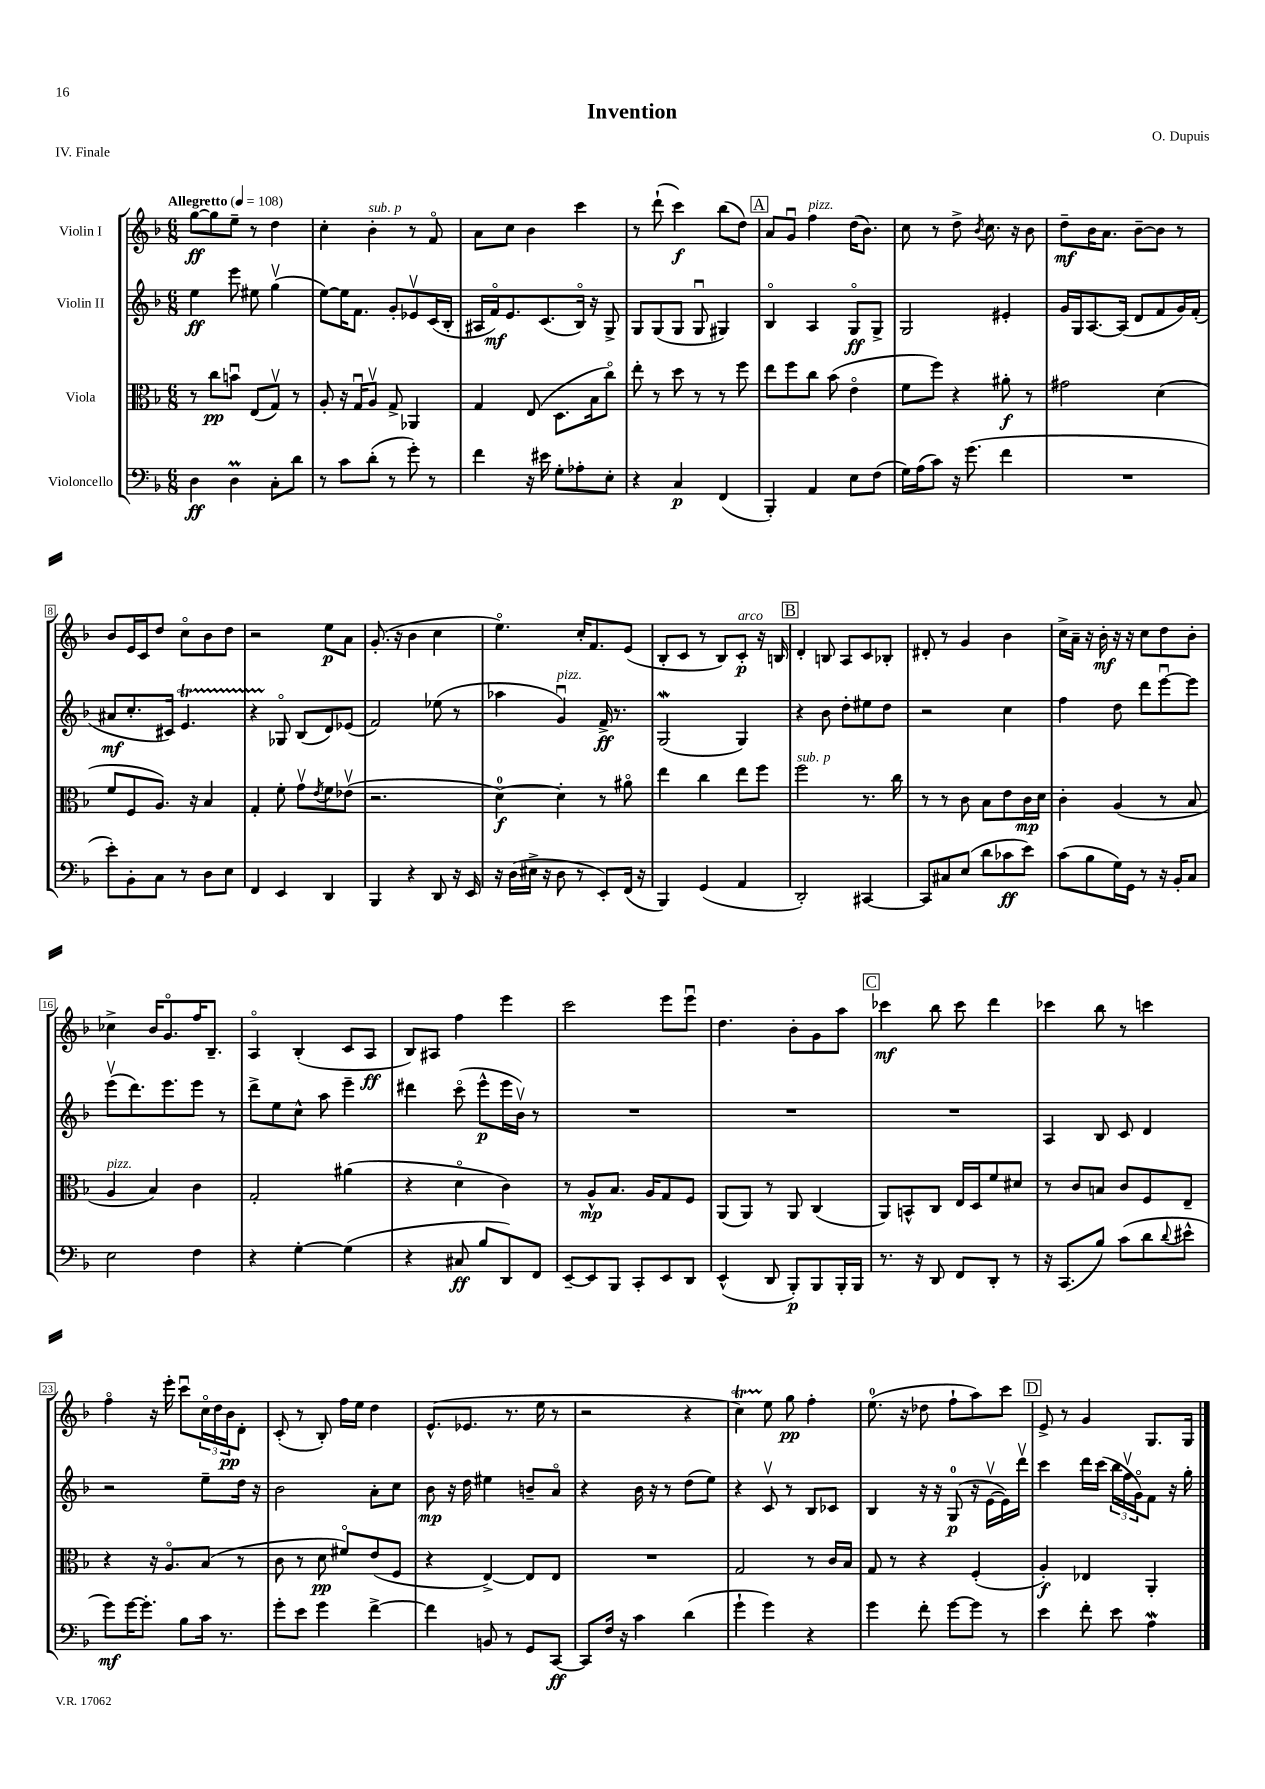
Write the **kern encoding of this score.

**kern	**kern	**kern	**kern
*staff4	*staff3	*staff2	*staff1
*clefF4	*clefC3	*clefG2	*clefG2
*k[b-]	*k[b-]	*k[b-]	*k[b-]
*M6/8	*M6/8	*M6/8	*M6/8
*MM108	*MM108	*MM108	*MM108
4D	8r	4ee	[8gg
.	8cc	.	8gg]
4D	8bu	8eee	8ee~
.	(8E	8ee#	8r
8C'	8Gv)	(4ggv	4dd
8d	8r	.	.
=	=	=	=
8r	8A'	[8ee)	4cc'
8c	16r	16ee]	.
.	16Gu	8.f	.
(8d'	8Av	.	4b-'
8r	8G^	8g'	.
8g')	4AA-	8e-v	8r
8r	.	(16c	8fo
.	.	16B-'	.
=	=	=	=
4f	4G	16A#	8a
.	.	16fo)	.
.	.	8.e	8cc
16r	(8E	.	4b-
16e#	.	(8.c	.
8G'	8.D	.	.
8A-'	.	16B-o)	4ccc
.	16B-	16r	.
8E'	8cco)	8G^	.
=	=	=	=
4r	8ee'	8G	8r
.	8r	(8G	(8ddd`
4C	8dd	8G	4ccc)
.	8r	8Gu	.
(4FF	8r	4G#)	(8bb-
.	8ff	.	8dd)
=	=	=	=
4BBB-')	8ee	4B-o	8a
.	8ff	.	8gu
4AA	8cc	4A	4ff
.	(8b-	.	.
8E	4eo	8Go	(16dd
.	.	.	8.b-)
(8F	.	8G^	.
=	=	=	=
16G)	8f	2G	8cc
(16A	.	.	.
8c)	8ff)	.	8r
16r	4r	.	8dd^
(8.g	.	.	.
.	.	.	8qb-
.	.	.	8.cc
4f	8a#'	4e#'	.
.	.	.	16r
.	8r	.	8b-
=	=	=	=
2.r	2g#	16g	8dd~
.	.	16G	.
.	.	[8.A	16b-
.	.	.	8.a
.	.	(16A]	.
.	.	8d	[8b-~
.	(4d	8f	8b-]
.	.	16g)	8r
.	.	(16f'	.
=	=	=	=
8e')	8f	8a#	8b-
8BB-'	8F	8.cc'	16e
.	.	.	16c
8C	8.A)	.	8dd
.	.	16c#)	.
8r	.	4.e	8cco
.	16r	.	.
8D	4B-	.	8b-
8E	.	.	8dd
=	=	=	=
4FF	4G'	4r	2r
4EE	8f'	8G-o	.
.	8gv	(8B-	.
.	8qe	.	.
4DD	8f	8d)	8ee
.	(8e-v	(8e-	8a
=	=	=	=
4BBB-	2.r	2f)	(8.g'
.	.	.	16r
4r	.	.	4b-
8DD	.	(8ee-	4cc
16r	.	8r	.
16EE	.	.	.
=	=	=	=
16r	[4d)	4aa-	4.eeo)
(16D	.	.	.
16E#^	.	.	.
16r	.	.	.
8D	4d']	4gu)	.
8r	.	.	16cc'
.	.	.	8.f
8EE')	8r	16f^	.
.	.	8.r	.
(16FF	8a#o	.	(8e
16r	.	.	.
=	=	=	=
4BBB-)	4ee	(2G	8B-'
.	.	.	8c
(4GG	4cc	.	8r
.	.	.	8B-)
4AA	8ee	4G)	8c'
.	8ff	.	16r
.	.	.	16B
=	=	=	=
2DD')	2ff	4r	4d'
.	.	8b-	8B
.	.	8dd'	8A
[4CC#	8.r	8ee#	8c
.	.	8dd	8B-'
.	16cc	.	.
=	=	=	=
8CC#]	8r	2r	8d#'
8C#	8r	.	8r
(8E	8c	.	4g
8d	8B-	.	.
8c-	8e	4cc	4b-
8e)	16c	.	.
.	16d	.	.
=	=	=	=
(8c	4c'	4ff	16cc^
.	.	.	16a~
8B-	.	.	16r
.	.	.	16b-'
16G)	(4A	8dd	16r
16GG	.	.	16r
8r	.	8ddd	8cc
16r	8r	[8eeeu	8dd
16BB-'	.	.	.
8C	8B-	8eee]	8b-'
=	=	=	=
2E	4A	(8eeev	4cc-^
.	.	8.ddd)	.
.	4B-)	.	16b-
.	.	8.eee	8.go
4F	4c	8eee	16ff
.	.	.	8.B-~
.	.	8r	.
=	=	=	=
4r	2G'	8ddd^	4Ao
.	.	8ee	.
[4G'	.	8cc^^	(4B-'
.	.	8aa	.
(4G]	(4a#	4eee~	8c
.	.	.	8A
=	=	=	=
4r	4r	4ddd#	8B-)
.	.	.	8A#
8C#	4do	(8ccco	4ff
8B-	.	8eee^^	.
8DD)	4c)	16eee	4eee
.	.	16b-v)	.
8FF	.	8r	.
=	=	=	=
[8EE~	8r	2.r	2ccc
8EE]	8A^^	.	.
8BBB-	8.B-	.	.
8CC'	.	.	.
.	16A	.	.
8EE	8G	.	8eee
8DD	8F	.	8eeeu
=	=	=	=
(4EE^^	(8AA	2.r	4.dd
.	8AA)	.	.
8DD	8r	.	.
8BBB-')	8AA	.	8b-'
8BBB-	(4C	.	8g
16BBB-'	.	.	8aa
16BBB-	.	.	.
=	=	=	=
8.r	8AA)	2.r	4ccc-
.	8BB^^	.	.
16r	.	.	.
8DD	8C	.	8bb-
8FF	16E	.	8ccc-
.	16D	.	.
8DD'	8f	.	4ddd
8r	8d#	.	.
=	=	=	=
16r	8r	4A	4ccc-
(8.CC	.	.	.
.	8c	.	.
8B-)	8B	8B-	8bb-
(8c	8c	8c	8r
8d	8F	4d	4ccc
8qqd	.	.	.
8e#^^	8E~	.	.
=	=	=	=
8g)	4r	2r	4ffo
[16g	.	.	.
8.g']	.	.	.
.	16r	.	16r
.	8.Ao	.	16eee'
8B-	.	.	8cccu
16c	(8B-	8ee~	24cco
.	.	.	24dd
8.r	.	.	.
.	.	.	24b-
.	8r	16dd	8d'
.	.	16r	.
=	=	=	=
8g'	8c	2b-	(8c'
8e	8r	.	8r
4g	8d	.	8B-')
.	8f#o)	.	16ff
.	.	.	16ee
[4f^	(8e	8a'	4dd
.	8F	8cc	.
=	=	=	=
4f]	4r	8b-	(8.e^^
.	.	16r	.
.	.	16dd	8.e-
8BB	[4E^)	4ee#	.
8r	.	.	8.r
8GG	8E]	8b~	.
.	.	.	16ee
[8CC	8E	8ao	8r
=	=	=	=
8CC]	2.r	4r	2r
16F	.	.	.
16r	.	.	.
4c	.	16b-	.
.	.	16r	.
.	.	8r	.
(4d	.	(8dd	4r
.	.	8ee)	.
=	=	=	=
4g`	2G	4r	4cc)
4g)	.	8cv	8ee
.	.	8r	8gg
4r	8r	8B-	4ff'
.	16c	8c-	.
.	16B-	.	.
=	=	=	=
4g	8G	4B-	(8.ee
.	8r	.	.
.	.	.	16r
8f'	4r	16r	8dd-
.	.	16r	.
[8g	.	(8G	8ff`
8g]	(4F'	16r	8aa)
.	.	[16ev	.
8r	.	16e])	8ccc
.	.	16dddv	.
=	=	=	=
4e	4A')	4ccc	8e^
.	.	.	8r
8f'	4E-	16ddd	4g
.	.	(16ccc	.
8e	.	24bb-	.
.	.	24ffv	.
.	.	24go)	.
4A	4AA'	8f	8.G
.	.	16r	.
.	.	16gg'	16G
==	==	==	==
*-	*-	*-	*-
